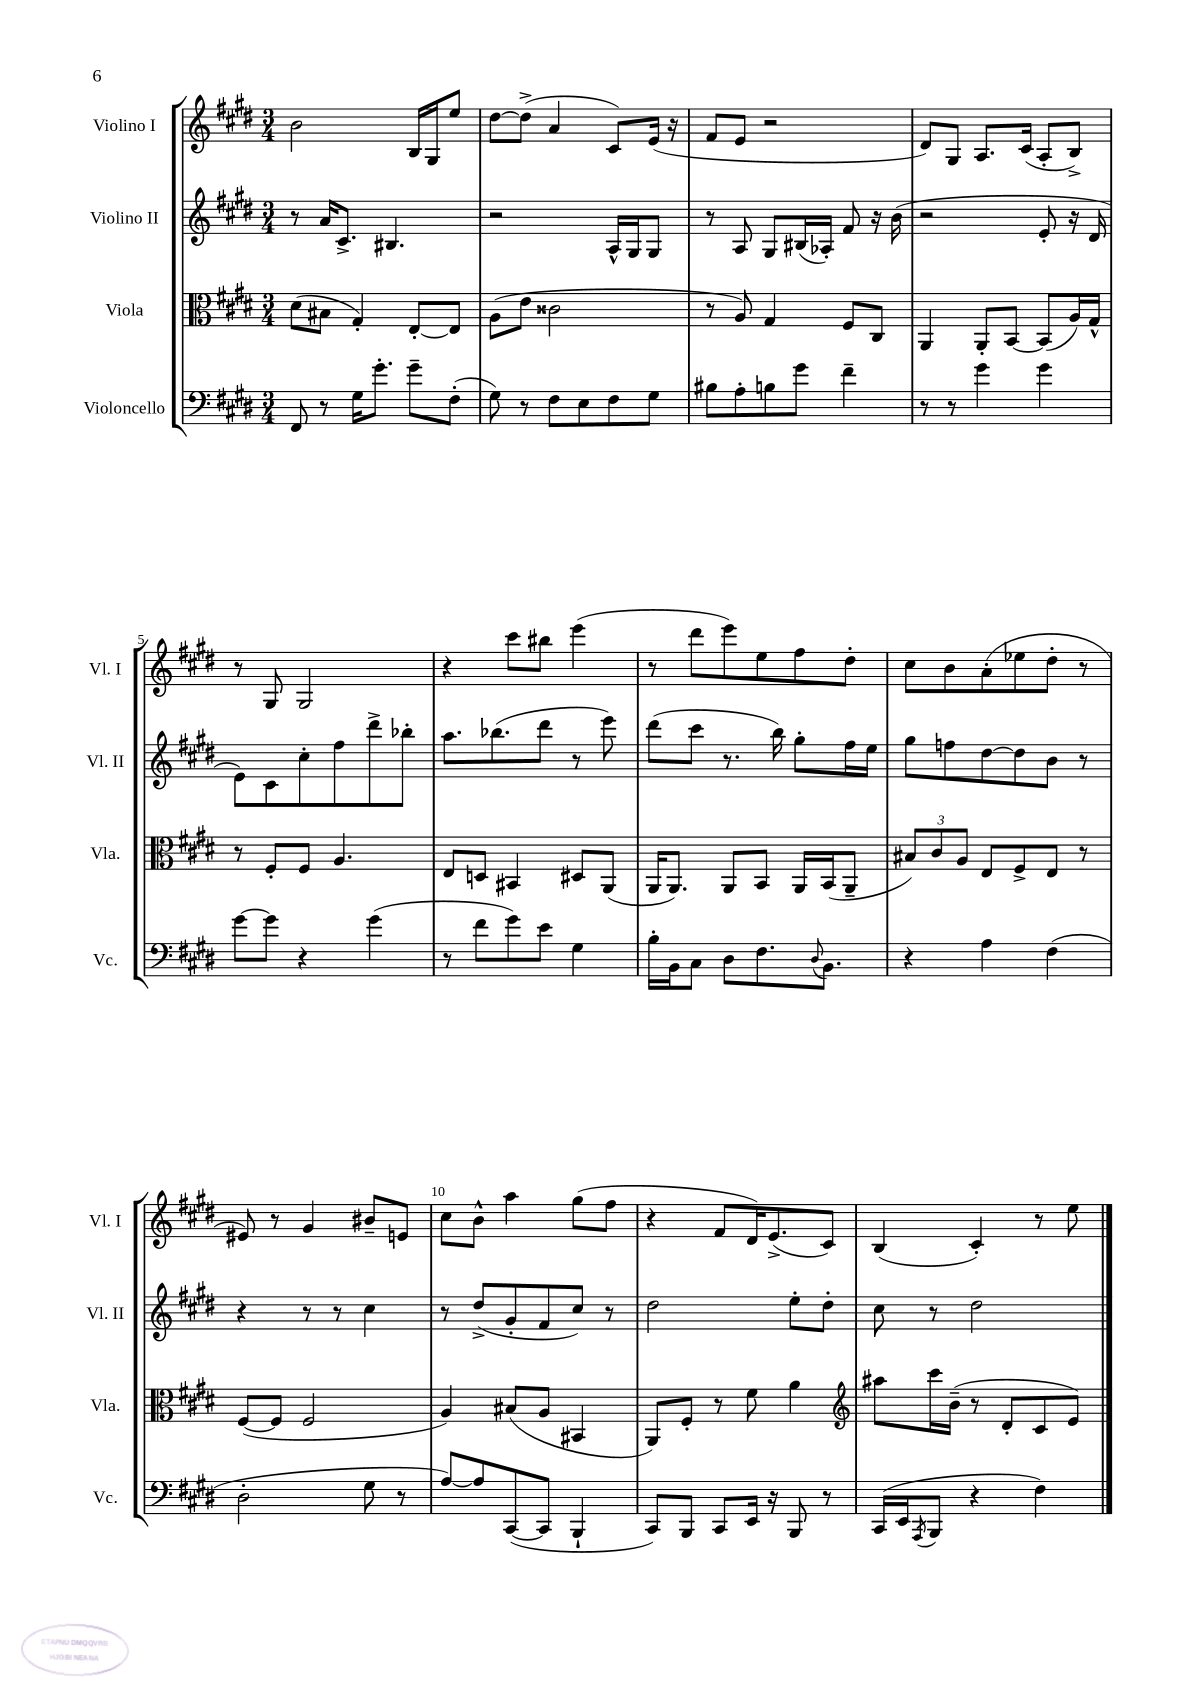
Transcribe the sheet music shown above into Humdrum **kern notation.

**kern	**kern	**kern	**kern
*part4	*part3	*part2	*part1
*staff4	*staff3	*staff2	*staff1
*I"Violoncello	*I"Viola	*I"Violino II	*I"Violino I
*I'Vc.	*I'Vla.	*I'Vl. II	*I'Vl. I
*clefF4	*clefC3	*clefG2	*clefG2
*k[f#c#g#d#]	*k[f#c#g#d#]	*k[f#c#g#d#]	*k[f#c#g#d#]
*M3/4	*M3/4	*M3/4	*M3/4
=1	=1	=1	=1
8FF#/	(8d#\L	8r	2b\
8r	8B#X\J	16a/KL	.
.	.	8.c#^/J	.
16G#\KL	4G#'/)	.	.
8.g#'\J	.	.	.
.	.	4.B#X/	.
8g#~\L	[8E'/L	.	16B/LL
.	.	.	16G#/J
(8F#'\J	8E/J]	.	8ee/J
=2	=2	=2	=2
8G#\)	(8A\L	2r	[8dd#\L
8r	8e\J	.	(8dd#^\J]
8F#\L	2c##X\	.	4a/
8E\	.	.	.
8F#\	.	16A^^/LL	8c#/L)
.	.	16G#/J	.
8G#\J	.	8G#/J	(16e/Jk
.	.	.	16r
=3	=3	=3	=3
8B#X\L	8r	8r	8f#/L
8A'\	8A/)	8A/	8e/J
8Bn\	4G#/	8G#/L	2r
8g#\J	.	(16B#X/L	.
.	.	16A-X'/JJ)	.
4f#~\	8F#/L	8f#/	.
.	8C#/J	16r	.
.	.	(16b\	.
=4	=4	=4	=4
8r	4AA/	2r	8d#/L)
8r	.	.	8G#/J
4g#\	8AA'/L	.	8.A/L
.	[8BB/J	.	.
.	.	.	(16c#/Jk
4g#\	(8BB/L]	8e'/	8A'/L
.	16A/L)	16r	8B^/J)
.	16G#^^/JJ	16d#/	.
!!LO:LB:g=z
=5	=5	=5	=5
[8g#\L	8r	8e\L)	8r
8g#\J]	8F#'/L	8c#\	8G#/
4r	8F#/J	8cc#'\	2G#/
.	4.A/	8ff#\	.
(4g#\	.	8ddd#^\	.
.	.	8bb-X'\J	.
=6	=6	=6	=6
8r	8E/L	8.aa\L	4r
8f#\L	8Dn/J	.	.
.	.	(8.bb-X\	.
8g#\)	4BB#X/	.	8ccc#\L
8e\J	.	8ddd#\J	8bb#X\J
4G#\	8D#X/L	8r	(4eee\
.	(8AA/J	8eee\)	.
=7	=7	=7	=7
16B'\LL	16AA/KL	(8ddd#\L	8r
16BB\J	8.AA/J)	.	.
8C#\J	.	8ccc#\J	8ddd#\L
8D#\L	8AA/L	8.r	8eee\)
8.F#\	8BB/J	.	8ee\
.	.	16bb\)	.
.	16AA/LL	8gg#'\L	8ff#\
8qqD#/	.	.	.
8.BB\J	(16BB/J	.	.
.	8AA~/J	16ff#\L	8dd#'\J
.	.	16ee\JJ	.
=8	=8	=8	=8
4r	12B#X/L)	8gg#\L	8cc#\L
.	12c#/	.	.
.	.	8ffn\	8b\
.	12A/J	.	.
4A\	8E/L	[8dd#\	(8a'\
.	8F#^/	8dd#\]	8ee-X\
(4F#\	8E/J	8b\J	8dd#'\J
.	8r	8r	8r
!!LO:LB:g=z
=9	=9	=9	=9
2D#'\	([8F#/L	4r	8e#X/)
.	8F#/J]	.	8r
.	2F#/	8r	4g#/
.	.	8r	.
8G#\	.	4cc#\	8b#X~/L
8r	.	.	8en/J
=10	=10	=10	=10
[8A/L)	4A/)	8r	8cc#\L
8A/]	.	(8dd#^/L	8b^^\J
([8CC#/	(8B#X/L	8g#'/	4aa\
8CC#/J]	8A/J	8f#/	.
4BBB`/	4BB#X/	8cc#/J)	(8gg#\L
.	.	8r	8ff#\J
=11	=11	=11	=11
8CC#/L)	8AA/L)	2dd#\	4r
8BBB/J	8F#'/J	.	.
8CC#/L	8r	.	8f#/L
16EE/Jk	8f#\	.	16d#/K)
16r	.	.	(8.e^/
8BBB/	4a\	8ee'\L	.
8r	.	8dd#'\J	8c#/J)
=12	=12	=12	=12
*	*clefG2	*	*
(16CC#/LL	8aa#X\L	8cc#\	(4B/
16EE/J	.	.	.
8qAAA/	.	.	.
8BBB/J	16ccc#\L	8r	.
.	(16b~\JJ	.	.
4r	8r	2dd#\	4c#'/)
.	8d#'/L	.	.
4F#\)	8c#/	.	8r
.	8e/J)	.	8ee\
==	==	==	==
*-	*-	*-	*-
